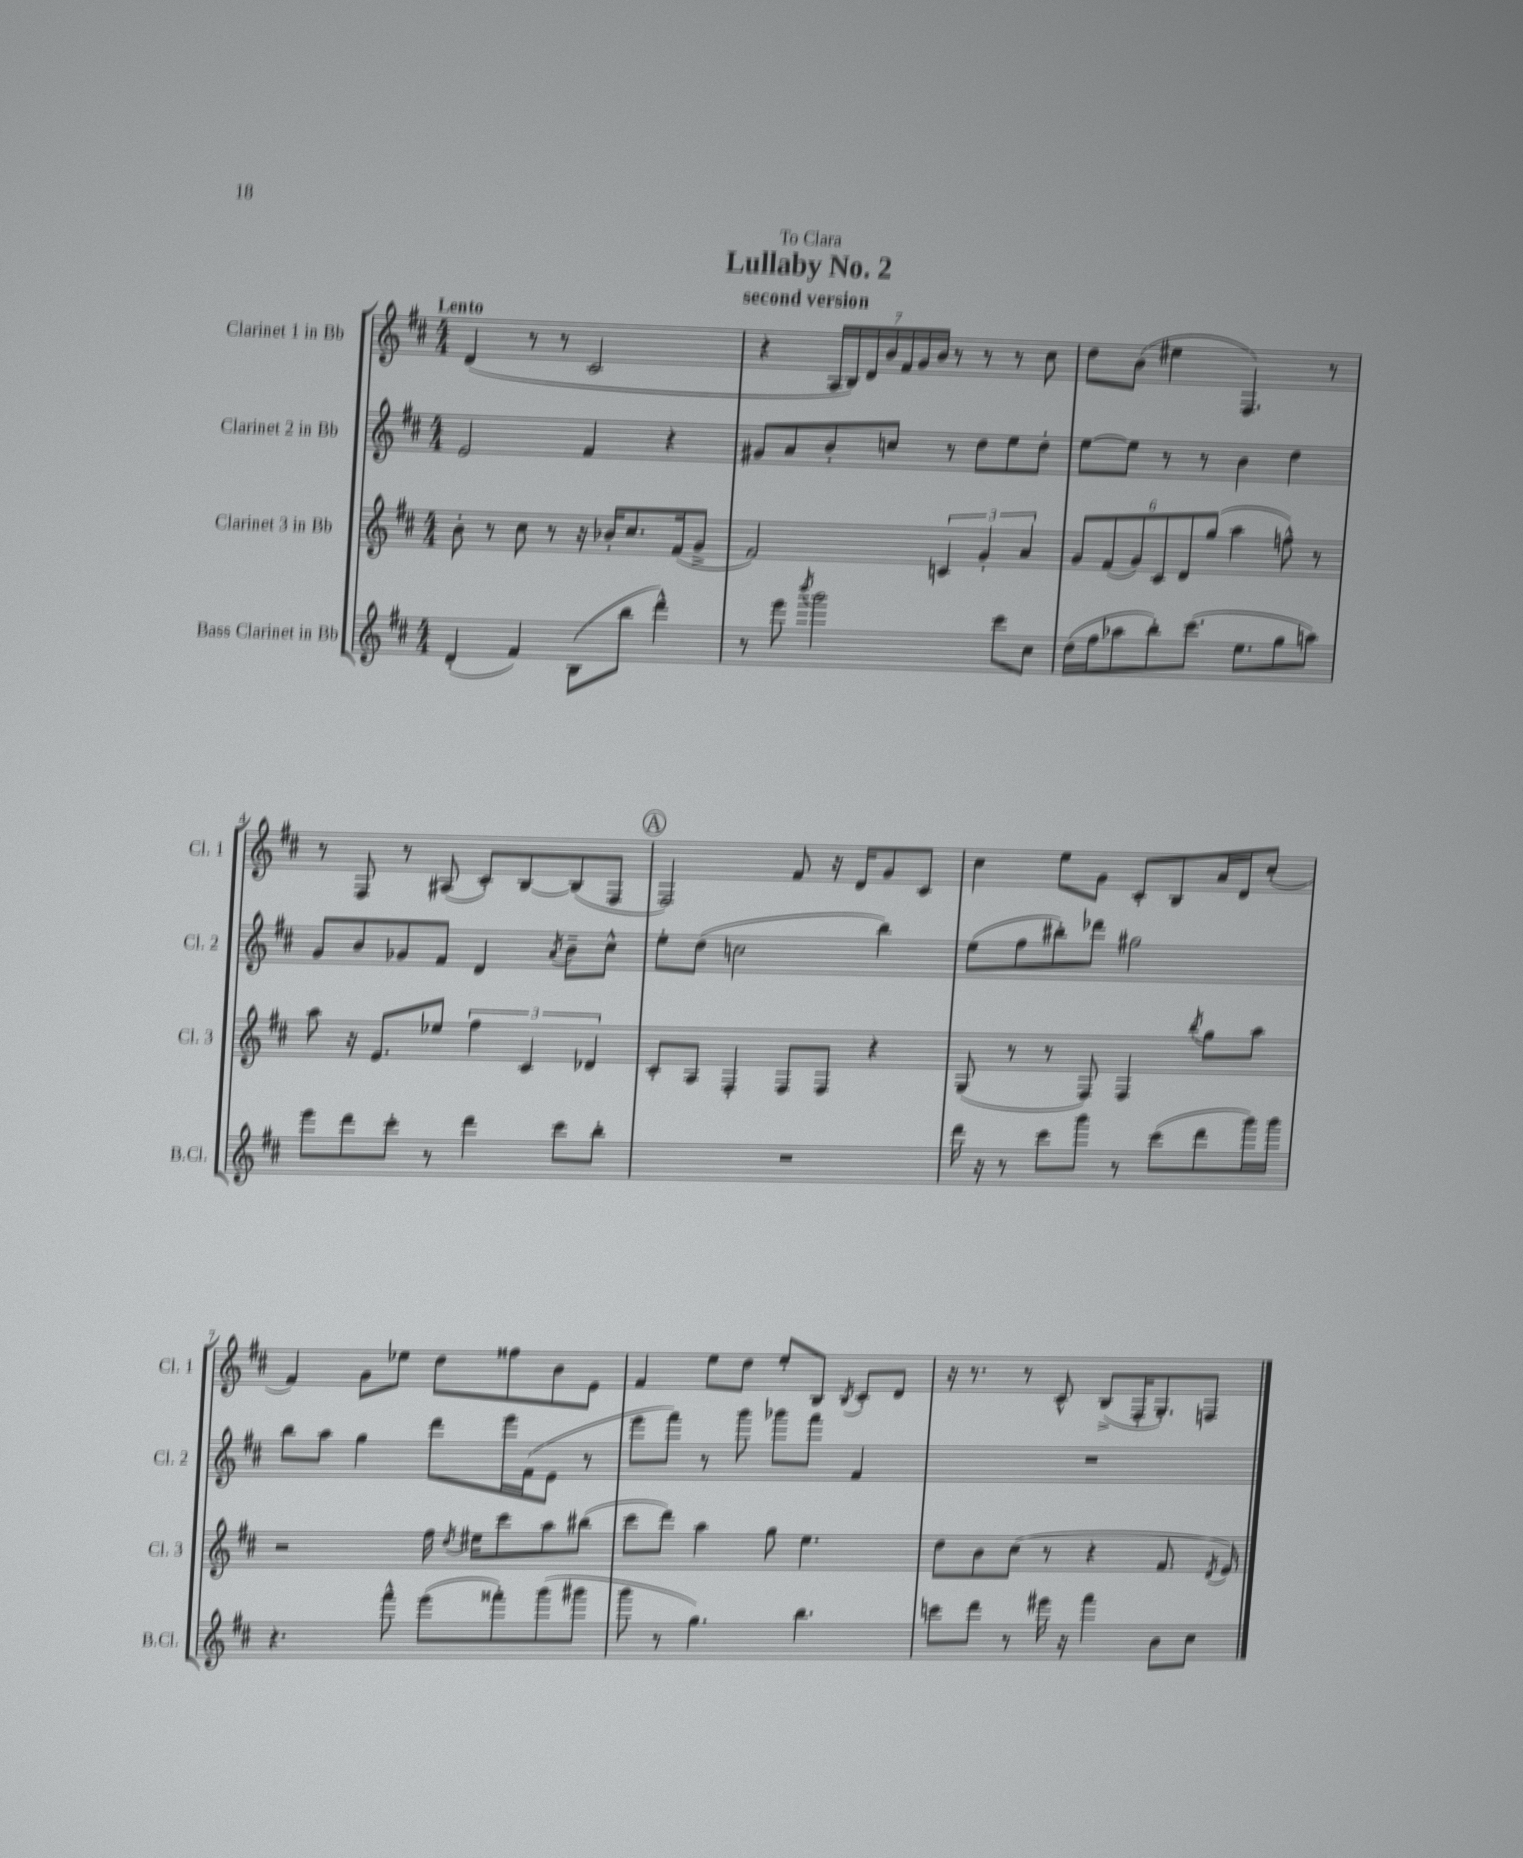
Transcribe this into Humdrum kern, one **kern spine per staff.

**kern	**kern	**kern	**kern
*part4	*part3	*part2	*part1
*staff4	*staff3	*staff2	*staff1
*I"Bass Clarinet in Bb	*I"Clarinet 3 in Bb	*I"Clarinet 2 in Bb	*I"Clarinet 1 in Bb
*I'B.Cl.	*I'Cl. 3	*I'Cl. 2	*I'Cl. 1
*clefG2	*clefG2	*clefG2	*clefG2
*k[f#c#]	*k[f#c#]	*k[f#c#]	*k[f#c#]
*M4/4	*M4/4	*M4/4	*M4/4
=1	=1	=1	=1
!	!	!	!LO:TX:a:B:t=Lento
(4d'/	8b'\	2e/	(4d/
.	8r	.	.
4f#/)	8cc#\	.	8r
.	8r	.	8r
(8B\L	16r	4f#/	2c#/
.	16b-X'/KL	.	.
8bb\J	8.cc#/	.	.
4ddd^^\)	.	4r	.
.	(16f#/k	.	.
.	8g^/J	.	.
=2	=2	=2	=2
8r	2f#/)	8g#X/L	4r
8eee\	.	8a/	.
8qbbb/	.	.	.
2ggg\	.	8b'/	28A/LL
.	.	.	28B/)
.	.	.	28d/
.	.	.	28b/
.	.	8ccn/J	.
.	.	.	28f#/
.	.	.	28g/
.	.	.	28b/JJ
.	6cn/	8r	8r
.	.	8dd\L	8r
.	6g'/	.	.
8ccc#\L	.	8ee\	8r
.	6a/	.	.
8cc#\J	.	8dd'\J	8cc#\
=3	=3	=3	=3
(16dd\LL	12g/L	[8ee\L	8dd\L
16ff#\J	.	.	.
.	(12f#/	.	.
8aa-X\	.	8ee\J]	(8b\J
.	12g/)	.	.
8bb'\)	12c#/	8r	4ee#X\
.	12d/	.	.
(8.ccc#\J	.	8r	.
.	(12gg/J	.	.
.	4aa\	4b\	4.F#/)
8.ee\L	.	.	.
8gg\	8ffn^^\)	4dd\	.
8aan\J)	8r	.	8r
!!LO:LB:g=z
=4	=4	=4	=4
8eee\L	8aa\	8g/L	8r
8ddd\	16r	8b/	8F#/
.	8.e/L	.	.
8ccc#'\J	.	8g-X/	8r
8r	8ee-X/J	8f#/J	(8A#X/
4ddd\	6ff#\	4d/	8c#'/L)
.	.	.	[8B/
.	6c#/	.	.
.	.	8qa/	.
8ccc#\L	.	8b~\L	(8B/]
.	6d-X/	.	.
8bb'\J	.	8cc#^^\J	8F#/J
!!LO:REH:place=s1:t=A
=5	=5	=5	=5
1r	8c#'/L	8ee'\L	2F#/)
.	8A/J	(8dd\J	.
.	4F#'/	2ccn\	.
.	8F#/L	.	8f#/
.	8F#/J	.	16r
.	.	.	16d/KL
.	4r	4bb\)	8g/
.	.	.	8c#/J
=6	=6	=6	=6
16ddd\	(8G/	(8ee\L	4cc#\
16r	.	.	.
8r	8r	8ff#\	.
8ccc#\L	8r	8bb#X'\)	8ee\L
8ggg\J	8F#/)	8ddd-X\J	8g\J
8r	4F#/	2gg#X\	8c#'/L
(8ccc#\L	.	.	8B/
.	8qbb/	.	.
8ddd\	8gg\L	.	16a/L
.	.	.	16d/J
16ggg\L)	8aa\J	.	(8cc#'/J
16ggg\JJ	.	.	.
!!LO:LB:g=z
=7	=7	=7	=7
4.r	2r	8bb\L	4f#/)
.	.	8aa\J	.
.	.	4gg\	8g\L
8fff#^^\	.	.	8ee-X\J
(8eee\L	16ff#\	8ddd\L	8dd\L
.	8qdd/	.	.
.	16ee#X\KL	.	.
8fff##X'\)	8ccc#\	16eee\L	8ff##X\
.	.	(16f#\J	.
(8ggg\	8aa\	8e\J	8b\
8ggg#X\J	(8bb#X\J	8r	8e\J
=8	=8	=8	=8
8ggg\	8ccc#\L	8eee\L	4f#/
8r	8ddd\J)	8fff#\J)	.
4.gg\)	4aa\	8r	8ee\L
.	.	8ggg\	8dd\J
.	8gg\	8ggg-X\L	8ee'/L
4.bb\	4.ee\	8fff#\J	8B/J
.	.	.	8qB/
.	.	4f#/	8c#'/L
.	.	.	8d/J
=9	=9	=9	=9
8cccn\L	8dd\L	1r	16r
.	.	.	8.r
8ddd\J	8b\	.	.
8r	(8cc#\J	.	8r
16eee#X\	8r	.	8c#^^/
16r	.	.	.
4fff#\	4r	.	(8B^/L
.	.	.	16F#'/K
.	.	.	8.G'/)
8b\L	8.f#/	.	.
8cc#\J	.	.	8Fn/J
.	8qd/	.	.
.	16e/)	.	.
==	==	==	==
*-	*-	*-	*-
